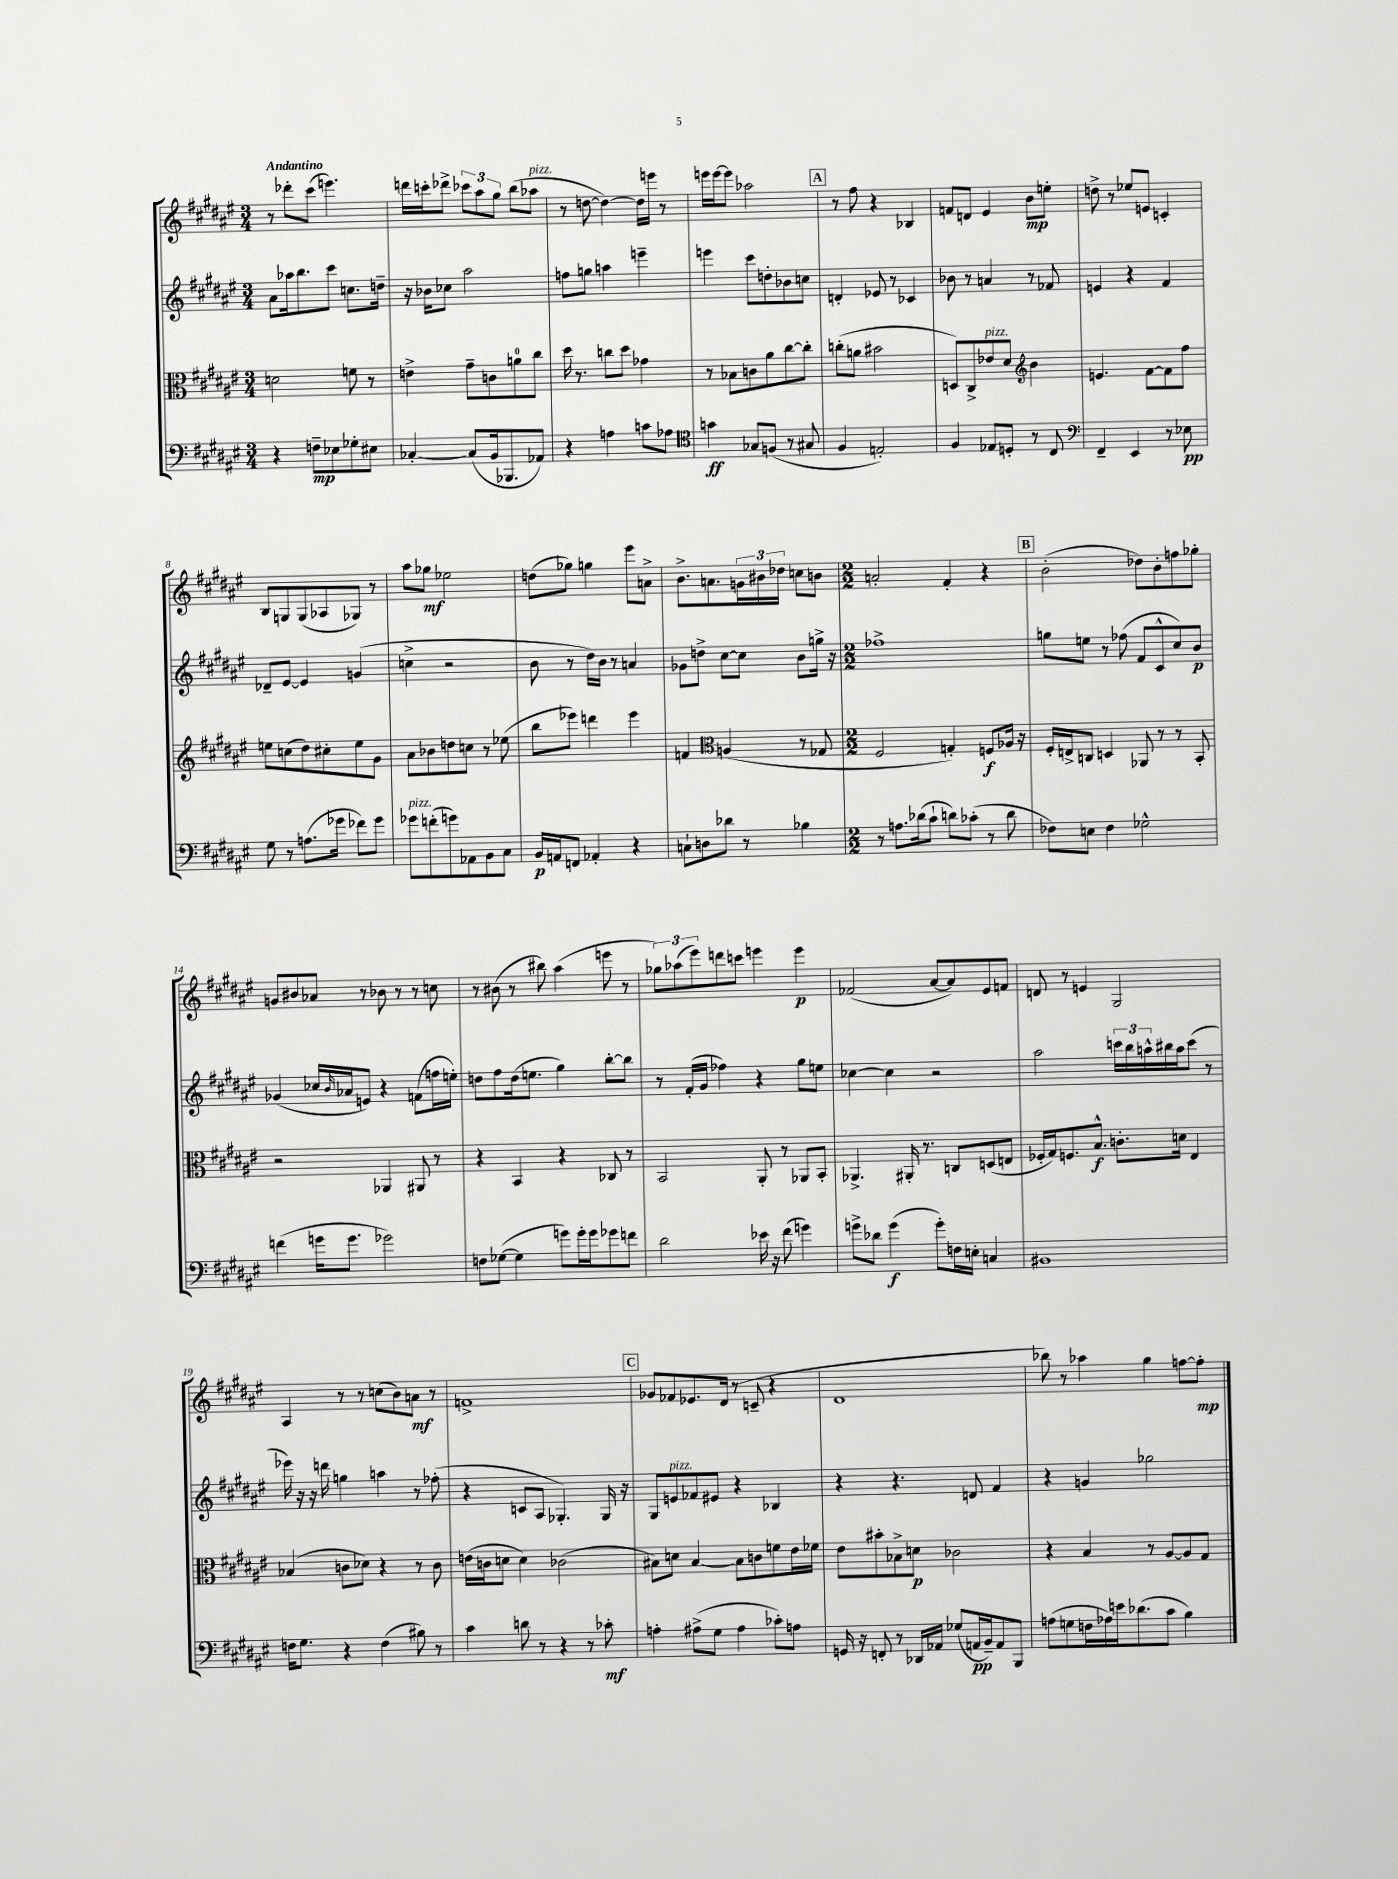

**kern	**kern	**kern	**kern
*staff4	*staff3	*staff2	*staff1
*clefF4	*clefC3	*clefG2	*clefG2
*k[f#c#g#d#a#e#]	*k[f#c#g#d#a#e#]	*k[f#c#g#d#a#e#]	*k[f#c#g#d#a#e#]
*M3/4	*M3/4	*M3/4	*M3/4
4r	2d	8a#	8r
.	.	16aa-	8ddd-'
.	.	8.bb	.
8F~	.	.	(8ccc#
8E-	.	8ccc#	4.eee)
8G-'	8f	8.cc	.
8E#	8r	.	.
.	.	16dd~	.
=	=	=	=
[4C-'	4e^	16r	16ddd
.	.	16b-	16ccc'
.	.	8cc-	8ddd-^
(8C-]	8g#~	2aa#	12ccc-
.	.	.	12aa#
16BB	8c	.	.
.	.	.	12gg#
8.BBB-	.	.	.
.	8a	.	(8bb
8AA-)	8cc#	.	8aa-
=	=	=	=
4r	16dd#	8ff	8r
.	8.r	.	.
.	.	8gg	[8dd
4A	8cc	4aa	4dd_)
.	8dd#	.	.
8c	4g-	4eee~	16dd]
.	.	.	16eee
8A-	.	.	8r
=	=	=	=
*clefC4	*	*	*
4g	8r	4eee	16eee
.	.	.	[16eee
.	8B-	.	8eee]
8G-	8c	8ccc#	2aa-
(8F	8a#	8dd'	.
8r	[8cc#	8b-	.
8G#	8cc#']	8cc	.
=	=	=	=
4F#	(8cc'	4d'	8r
.	8a	.	8ff#
2E')	2b#	8e-	4r
.	.	8r	.
.	.	4c-	4B-
=	=	=	=
4F#	8D)	8b-	8f
.	8C#^	8r	8d
8E-	8e-	4a	4e#
8D'	8d#	.	.
*	*clefG2	*	*
8r	4b	8r	8b
8C#	.	8f-	8ee'
=	=	=	=
*clefF4	*	*	*
4FF#~	4.e	4e	8dd^
.	.	.	8r
4EE#	.	4r	8ee-
.	[8f#	.	8e
8r	8f#]	4f#	4c'
8E-	8ff#	.	.
=	=	=	=
8G#	8ee	8d-~	8B
8r	(8cc	[8e#	8G
(8.A	8dd#)	4e#]	(8G
.	8cc#'	.	8A-
16g-	.	.	.
8f-)	8ee	(4g	8G-)
8g-	8g#	.	8r
=	=	=	=
8g-	8a#	4cc^	8aa#
(8f'	8b-	.	8gg-
8g)	8dd	2r	2ee-
8AA-	8cc	.	.
8BB	8r	.	.
8C#	(8ee-	.	.
=	=	=	=
16BB	8bb	8b	(8dd
16AA	.	.	.
8FF	8eee-)	8r	8gg-)
4AA-'	4ddd	16dd#)	4gg
.	.	16b	.
.	.	8r	.
4r	4eee-	4a	8eee#
.	.	.	8a^
=	=	=	=
8C`	4f	8g-	8.b^
8D	.	8dd^	.
.	.	.	8.a
*	*clefC3	*	*
8d-	(4A	[8cc#	.
8r	.	8cc#]	24g
.	.	.	24b#
.	.	.	24dd-
4B-	8r	8b	8cc
.	8G-	16gg^	8b
.	.	16r	.
=	=	=	=
*M2/2	*M2/2	*M2/2	*M2/2
8r	2F#	1ff-^	2a'
8.A	.	.	.
(16d-	.	.	.
8c#`	.	.	.
8d)	4G')	.	4f#'
(8c-'	.	.	.
8r	8F	.	4r
8d	16A-	.	.
.	16r	.	.
=	=	=	=
8F-)	16F#'	8gg	(2b'
.	16E^	.	.
8E	8C	8ee	.
4F-	4D	8r	.
.	.	(8ff-	.
2G-^^	8AA-	8f#	8dd-)
.	8r	8c#^^	8b'
.	8r	8cc#)	8ff
.	8BB'	8b	8gg-'
=	=	=	=
(4f	2r	(4g-	8g
.	.	.	8b#
16g	.	16cc-	8a-
.	.	16qqb	.
8.g	.	16a-	.
.	.	8e)	8r
2g-)	4AA-	4r	8b-
.	.	.	8r
.	8AA#	(8f	8r
.	8r	16ff	8cc
.	.	16ee')	.
=	=	=	=
8F	4r	8dd	8r
([8G-	.	8ff#	(8b#
4G-]	4BB	(16dd	8r
.	.	8.ee	.
.	.	.	8bb#)
8g)	4r	4gg#)	(4aa#
16g'	.	.	.
16g	.	.	.
8g-	8C-	[8bb'	8eee
8f	8r	8bb]	8r
=	=	=	=
2d#	2BB	8r	12gg-)
.	.	.	(12aa-
.	.	(16f#'	.
.	.	.	12eee#)
.	.	16g#	.
.	.	4ff-)	8ddd
.	.	.	8ccc
16e-	8AA#'	4r	4eee
16r	.	.	.
(8f#	8r	.	.
4g)	8AA-	8gg#	4eee
.	8BB'	8ee	.
=	=	=	=
8g^	4.AA-^	[4cc-	(2f-
8d-	.	.	.
(4g	.	4cc-]	.
.	16AA#'	.	.
.	8.r	.	.
8g')	.	2r	[8a#
16F	8C	.	8a#])
16E'	.	.	.
4C	(8D	.	8e#
.	8E	.	8f
=	=	=	=
1BB#	16F-'	2aa#	8d
.	16G#)	.	.
.	8.F	.	8r
.	.	.	4e
.	8.B^^	.	.
.	8.c'	24ccc	2G#
.	.	24bb	.
.	.	24aa^^	.
.	.	16bb#	.
.	16d	16aa	.
.	4E#	(8ccc	.
.	.	8r	.
=	=	=	=
16F	(4B-	16eee-)	4A#
8.G#	.	16r	.
.	.	16r	.
.	.	16ddd	.
4r	8c	4gg	8r
.	8d-)	.	8r
(4F	4r	4aa	(8cc
.	.	.	8b)
8B#)	8r	8r	8a
8r	8c	(8ff-'	8r
=	=	=	=
4c#	(16e	4r	1f^
.	16c	.	.
.	8d	.	.
8d	4d)	8c	.
8r	.	8A#	.
4r	(2c-	4.G-')	.
8r	.	.	.
8c-'	.	16G-	.
.	.	16r	.
=	=	=	=
4A'	8B#)	8G#	8g-
.	8d	8e	8f-
(8A#^	[4B#	8f-	8.e-
8G#	.	8e#	.
.	.	.	(16d#
4A#	8B#]	4r	8r
.	8c	.	8c~
8c-')	8f	4B-	4r
8A	16e#	.	.
.	16f-	.	.
=	=	=	=
16GG	8e#	4r	1d#
16r	.	.	.
8FF'	8b#'	.	.
8r	8B-^	4.r	.
16DD-	8d	.	.
16AA-	.	.	.
(8G-	2c-	.	.
16AA	.	8d	.
16BB~)	.	.	.
8AA	.	4f#	.
8BBB	.	.	.
=	=	=	=
(8A	4r	4r	8bb-)
8G	.	.	8r
16F	4B	4g	4aa-
16A-)	.	.	.
16e	.	.	.
(8.d-	.	.	.
.	8r	2gg-	4gg#
8c#	[8A#	.	.
4B)	8A#]	.	[8ff
.	8G#	.	8ff']
==	==	==	==
*-	*-	*-	*-
